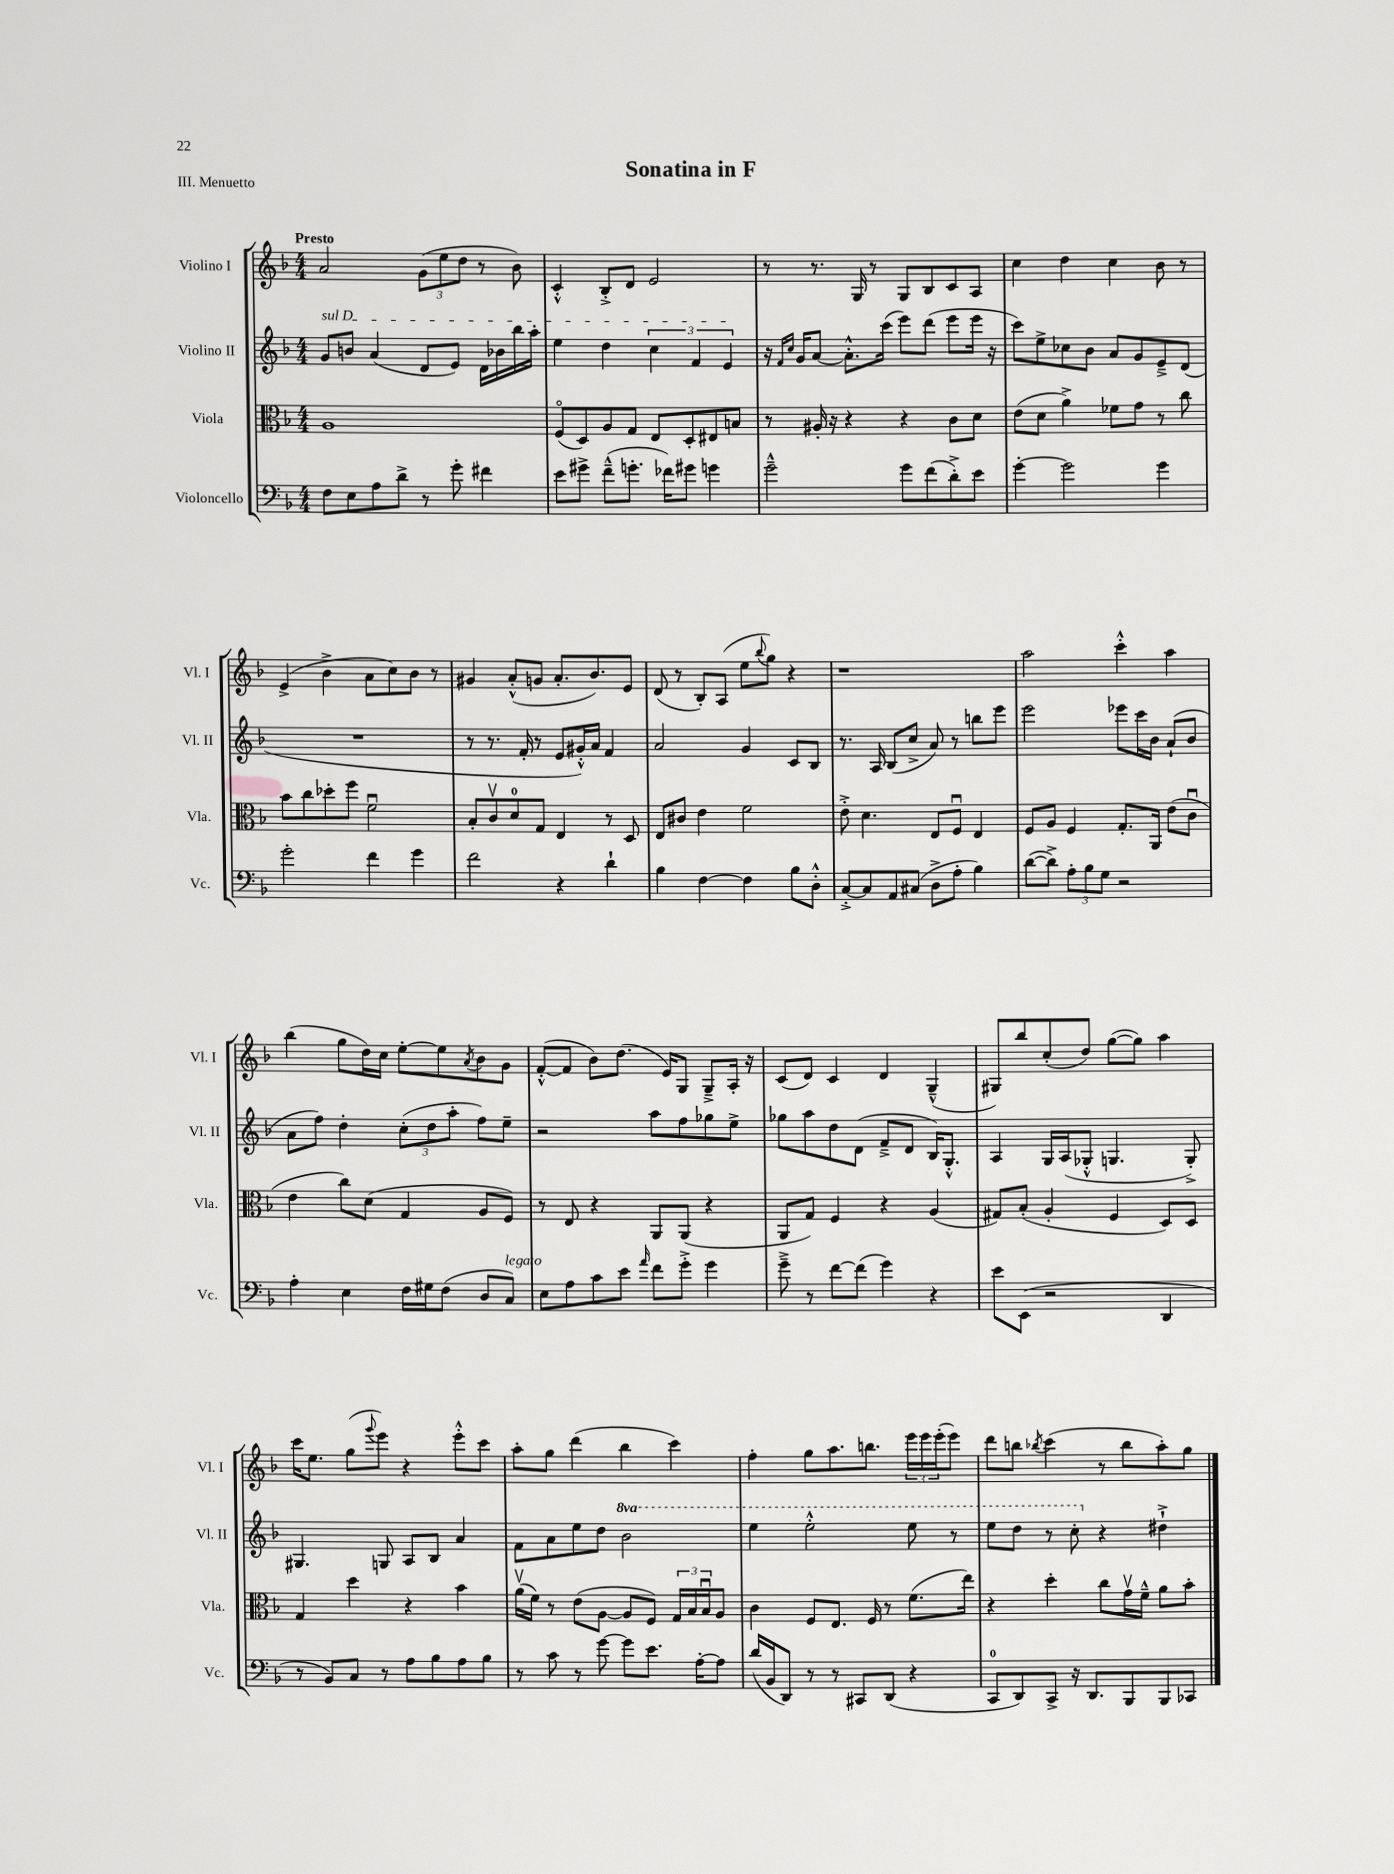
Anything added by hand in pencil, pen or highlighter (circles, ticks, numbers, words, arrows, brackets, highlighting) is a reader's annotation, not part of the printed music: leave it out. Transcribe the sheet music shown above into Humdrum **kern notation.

**kern	**kern	**kern	**kern
*staff4	*staff3	*staff2	*staff1
*clefF4	*clefC3	*clefG2	*clefG2
*k[b-]	*k[b-]	*k[b-]	*k[b-]
*M4/4	*M4/4	*M4/4	*M4/4
8F\L	1A	8g/L	2a/
8E\	.	8b/J	.
8A\	.	(4a/	.
8d^\J	.	.	.
8r	.	8d/L	(12g\L
.	.	.	12ee\
8g'\	.	8e/J)	.
.	.	.	12dd\J
4f#\	.	16d\LL	8r
.	.	16b-\	.
.	.	16bb-\	8b-\)
.	.	16aa'\JJ	.
=	=	=	=
8e\L	(8Fo/L	4ee\	4c'^^/
8g#^\J	8D/)	.	.
(8f~^^\L	8A/	4dd\	8B-'^/L
8.g'\J	8G/J	.	8d/J
.	8E/L	6cc\	2e/
16f-\LK)	.	.	.
8g#\J	8D'/	.	.
.	.	6f/	.
4g\	8E#/	.	.
.	.	6e/	.
.	8B/J	.	.
=	=	=	=
2g~^^\	8r	16r	8r
.	.	16qqf/LL	.
.	.	16qqcc/JJ	.
.	.	16g/LK	.
.	16A#'/	[8a/J	8.r
.	16r	.	.
.	4r	8.a'^^\]L	.
.	.	.	16G/
.	.	.	8r
.	.	(16ccc\Jk	.
8g\L	4r	8eee\L)	8G/L
(8f\	.	(8ddd\J	8B-/
8d'^\)	8c\L	8eee\L	8c/
8e\J	8d\J	16eee\Jk	8A/J
.	.	16r	.
=	=	=	=
[4g'\	(8e\L	8ccc\L)	4cc\
.	8d\J	8ee^\	.
2g\]	4a^\)	8cc-\	4dd\
.	.	8b-\J	.
.	8f-\L	8a/L	4cc\
.	8g\J	8g/	.
4g\	8r	8e~^/	8b-\
.	8cc\	(8d/J	8r
=	=	=	=
2g'\	8b-\L	1r	(4e^/
.	8cc\	.	.
.	8dd-'\	.	4b-^\
.	8ff\J	.	.
4f\	2fu\	.	8a\L
.	.	.	8cc\)
4g\	.	.	8b-\J
.	.	.	8r
=	=	=	=
2f\	8B-'/L	8r	4g#/
.	8cv/	8.r	.
.	8d/	.	(8a'^^/L
.	.	16f'/	.
.	8G/J	8r	8g/J
4r	4E/	8e/L	8.a'/L
.	.	16g#'^^/L)	.
.	.	16a/JJ	8.b-/)
4d`\	8r	4f/	.
.	8D/	.	8e/J
=	=	=	=
4B-\	8E/L	2a/	(8d/
.	8c#/J	.	8r
[4F\	4e\	.	8B-'/L)
.	.	.	(8A/J
4F\]	2f\	4g/	8ee\L
.	.	.	8qqbb-/
.	.	.	8gg\J)
8B-\L	.	8c/L	4r
8D'^^\J	.	8B-/J	.
=	=	=	=
[8C'^/L	8e'^\	8.r	1r
8C/]	4.d\	.	.
.	.	16A/	.
8AA/	.	(8B-/L	.
(8C#/J	.	8cc^/J	.
8D^\L	8E/L	8a/)	.
8A'\J	8Fu/J	8r	.
4B-\)	4E/	8bb\L	.
.	.	8eee\J	.
=	=	=	=
([8d\L	8F/L	2eee\	2aa\
8d^\]J)	8A/J	.	.
12A'\L	4F/	.	.
12B-\	.	.	.
12G\J	.	.	.
2r	8.G'/L	8eee-\L	4ccc'^^\
.	.	16ccc\L	.
.	16AA/Jk	16b-\JJ	.
.	(8e\L	(8a`/L	4aa\
.	8cu\J	8b-/J	.
=	=	=	=
4A'\	4e\	8a\L	(4bb-\
.	.	8ff\J)	.
4E\	8cc\L)	4dd'\	8gg\L
.	(8d\J	.	16dd\L)
.	.	.	16cc\JJ
16F\LL	4G/	(12cc'\L	[8ee'\L
16G#\J	.	.	.
.	.	12dd\	.
(8F\J	.	.	8ee\]
.	.	12aa'\J	.
.	.	.	8qa/
8D/L	8A/L	8ff\L)	8b-\
8C/J)	8F/J)	8ee~\J	8g\J
=	=	=	=
8E\L	8r	2r	([8f'^^/L
8A\	8E/	.	8f/]J
8c\	4r	.	8b-\L)
8e\J	.	.	(8.dd\J
16qqa/	.	.	.
8f\L	8AA/L	8aa\L	.
.	.	.	16e/LK)
8g'^\J	(8AA/J	8ff\	8G/J
4g\	4r	8gg-\	8G~^/L
.	.	8ee^\J	16A'/Jk
.	.	.	16r
=	=	=	=
8g~^\	8AA/L	8gg-\L	(8c/L
8r	8G/J)	8aa\	8d/J)
[8f\L	4F/	8dd\	4c/
(8f\]J	.	(8d\J	.
4g\)	4r	8f~^/L	4d/
.	.	8d/J	.
4r	(4A/	16B-/LK)	(4G~^^/
.	.	8.G'^^/J	.
=	=	=	=
8e\L	8G#/L)	4A/	8G#/L)
(8EE\J	(8B-'/J	.	8bb-/
2r	4A'/	16G/LL	(8cc'/
.	.	(16A/J	.
.	.	8G-'^^/J	8dd/J)
.	4F/	4.G/	([8gg\L
.	.	.	8gg\]J)
4DD/	8D/L)	.	4aa\
.	8D/J	8G'^/)	.
=	=	=	=
8r	4G/	4.G#/	16ccc\LK
.	.	.	8.ee\J
8BB-/L)	.	.	.
8C/J	4dd\	.	(8gg\L
.	.	.	8qqggg/
8r	.	8G/	8eee\J)
8A\L	4r	8A/L	4r
8B-\	.	8B-/J	.
8A\	4b-\	4a/	8eee'^^\L
8B-\J	.	.	8ccc\J
=	=	=	=
8r	(16av\LL	8f\L	8aa'\L
.	16f\JJ)	.	.
8c\	8r	8a\	8gg\J
8r	(8e\L	8ee\	(4ddd\
[8g\	[8A\J	8dd\J	.
8g\]L	8A/]L	2bb-\	4bb-\
8.e\J	8F/J)	.	.
.	24G/LL	.	4ccc\)
.	24B-/	.	.
[16A'\LK	.	.	.
.	24B-u/J	.	.
8A\]J	8A/J	.	.
=	=	=	=
(16d/LL	4c\	4eee\	4ff'\
16BB-/J	.	.	.
8DD/J)	.	.	.
8r	8F/L	2eee'^^\	8gg\L
8r	8.E/J	.	8.aa\
8CC#/L	.	.	.
.	16F/	.	8.bb\J
(8DD/J	8r	.	.
4r	(8.f\L	8eee\	24eee\LL
.	.	.	24eee\
.	.	.	(24eee'\J
.	.	8r	8eee\J)
.	16ee\Jk)	.	.
=	=	=	=
8CC/L	4r	8eee\L	8ddd\L
8DD/)	.	8ddd\J	8bb\J
.	.	.	8qbb-/
8CC^/J	4dd'\	8r	(4ccc\
16r	.	8ccc'\	.
8.DD/L	.	.	.
.	8cc\L	4r	8r
8BBB-/	16gv\L	.	8bb-\L
.	16f~^^\JJ	.	.
8BBB-/	8a\L	4dd#`^\	8aa'\)
8CC-/J	8b-'\J	.	8gg\J
==	==	==	==
*-	*-	*-	*-
